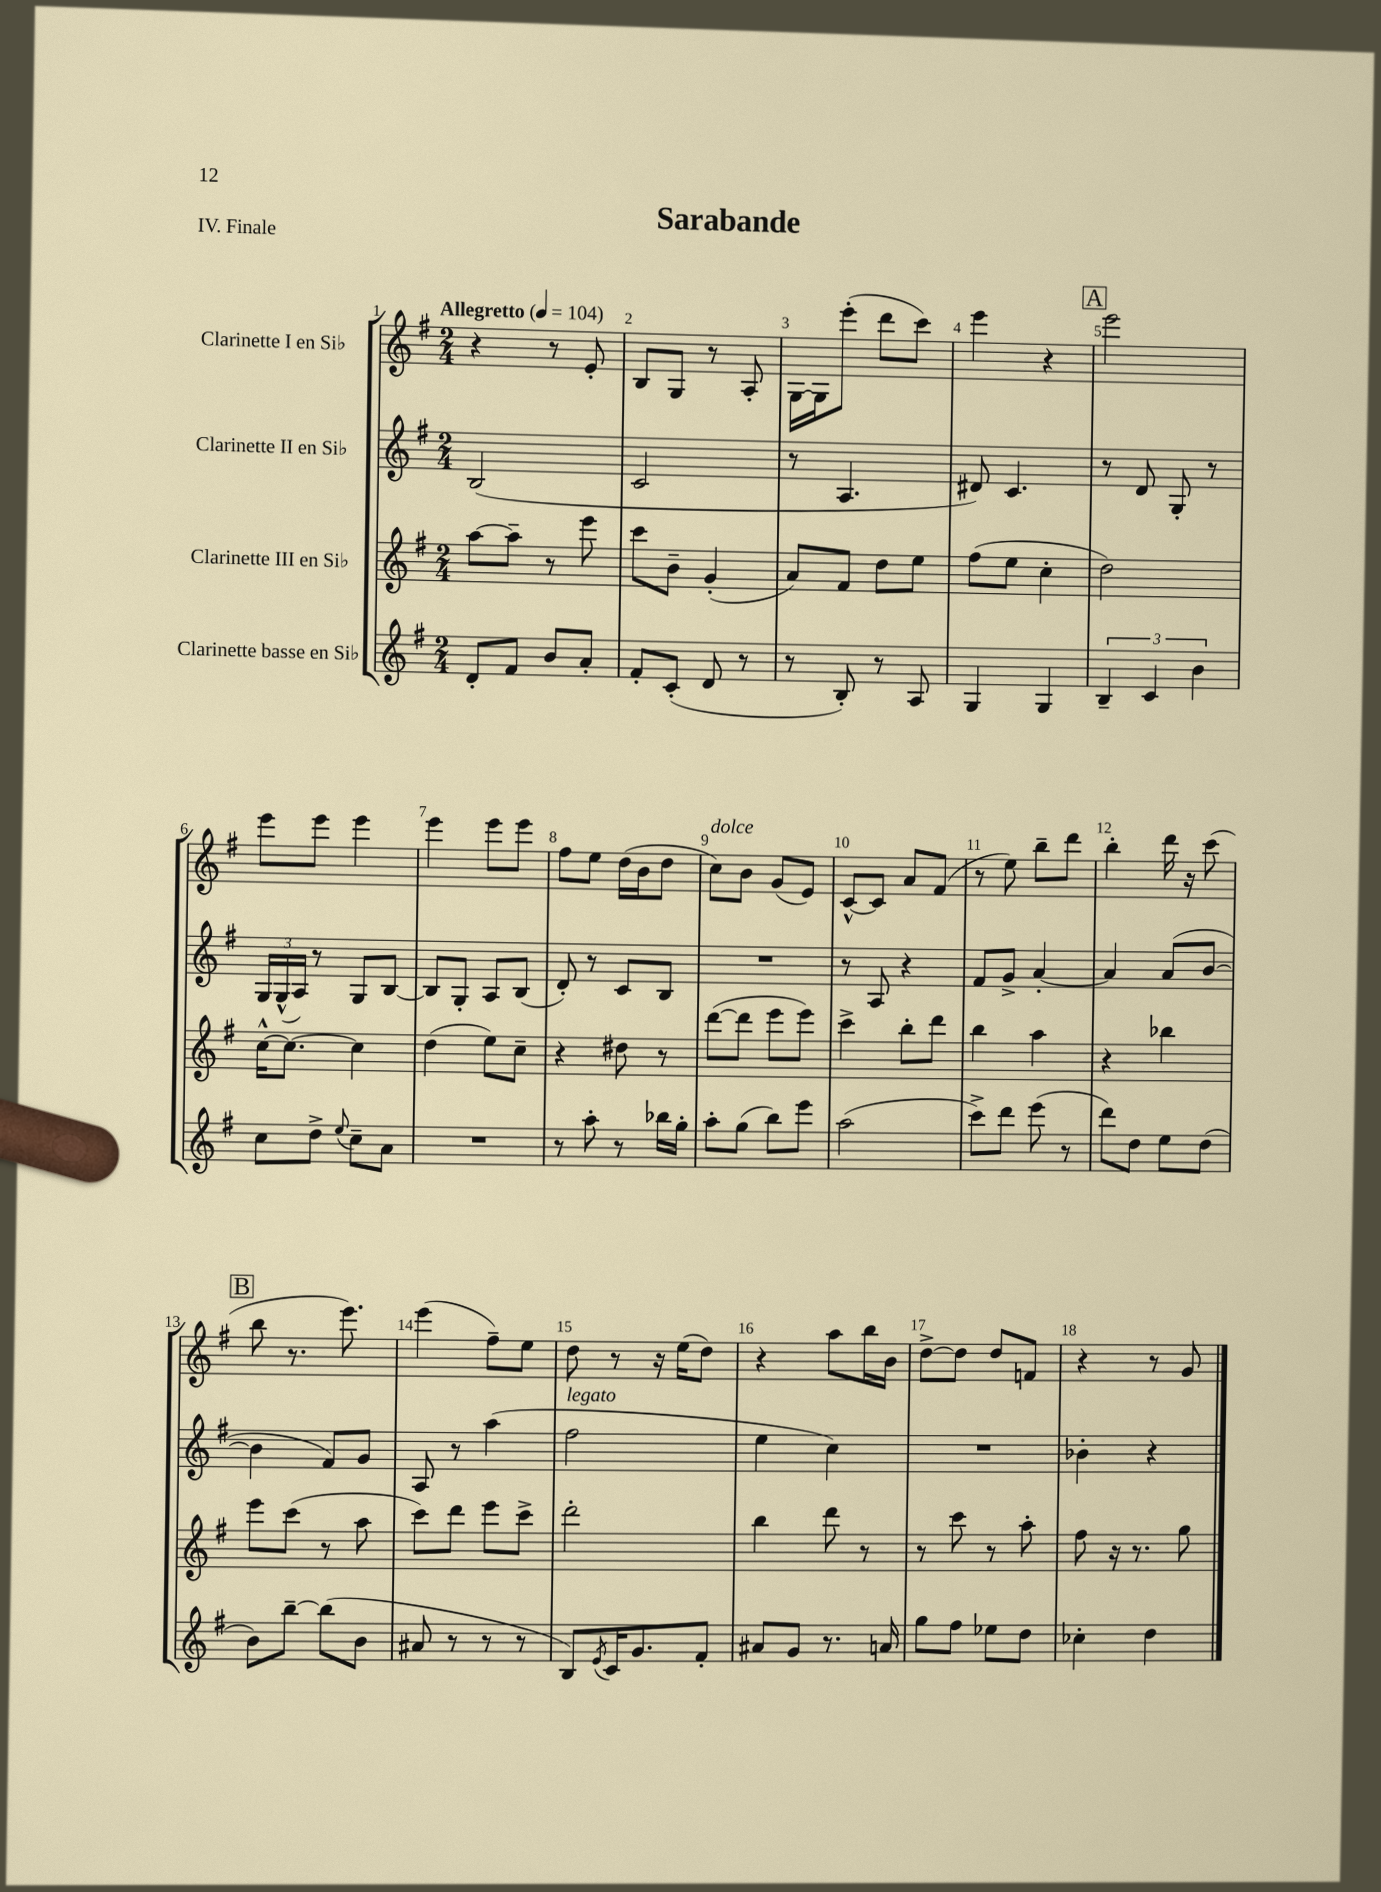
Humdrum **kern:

**kern	**kern	**kern	**kern
*staff4	*staff3	*staff2	*staff1
*clefG2	*clefG2	*clefG2	*clefG2
*k[f#]	*k[f#]	*k[f#]	*k[f#]
*M2/4	*M2/4	*M2/4	*M2/4
*MM104	*MM104	*MM104	*MM104
8d'	[8aa	(2B	4r
8f#	8aa~]	.	.
8b	8r	.	8r
8a'	8eee	.	8e'
=	=	=	=
8f#'	8ccc	2c	8B
(8c'	8b~	.	8G
8d	(4g'	.	8r
8r	.	.	8A'
=	=	=	=
8r	8a)	8r	[16G
.	.	.	16G]
8B')	8f#	4.A	(8eee'
8r	8dd	.	8ddd
8A	8ee	.	8ccc)
=	=	=	=
4G	(8ff#	8d#)	4eee
.	8ee	4.c	.
4G	4cc'	.	4r
=	=	=	=
6B~	2dd)	8r	2eee
.	.	8d	.
6c	.	.	.
.	.	8G'	.
6b	.	.	.
.	.	8r	.
=	=	=	=
8cc	[16cc^^	24G	8eee
.	.	(24G^^	.
.	8.cc_	.	.
.	.	24A)	.
8dd^	.	8r	8eee
8qqee	.	.	.
8cc~	4cc]	8G	4eee
8a	.	[8B	.
=	=	=	=
2r	(4dd	8B]	4eee
.	.	8G'	.
.	8ee)	8A	8eee
.	8cc~	(8B	8eee
=	=	=	=
8r	4r	8d')	8ff#
8aa'	.	8r	8ee
8r	8dd#	8c	(16dd
.	.	.	16b
16bb-	8r	8B	8dd
16gg'	.	.	.
=	=	=	=
8aa'	([8ddd	2r	8cc)
(8gg	8ddd]	.	8b
8bb)	8eee	.	(8g
8eee	8eee)	.	8e)
=	=	=	=
(2aa	4ccc^	8r	[8c^^
.	.	8A	8c]
.	8bb'	4r	8a
.	8ddd	.	(8f#
=	=	=	=
8ccc^)	4bb	8f#	8r
8ddd	.	8g^	8ee)
(8eee	4aa	[4a'	8bb~
8r	.	.	8ddd
=	=	=	=
8ddd)	4r	4a]	4bb'
8dd	.	.	.
8ee	4bb-	(8a	16ddd
.	.	.	16r
(8dd	.	[8b	(8ccc
=	=	=	=
8b)	8eee	4b]	8bb
[8bb~	(8ccc	.	8.r
(8bb]	8r	8f#)	.
.	.	.	8.eee)
8b	8aa	8g	.
=	=	=	=
8a#	8ccc)	8A	(4eee
8r	8ddd	8r	.
8r	8eee	(4aa	8ff#~)
8r	8ccc^	.	8ee
=	=	=	=
8B)	2ddd'	2ff#	8dd
8qe	.	.	.
16c	.	.	8r
8.g	.	.	.
.	.	.	16r
.	.	.	(16ee
8f#'	.	.	8dd)
=	=	=	=
8a#	4bb	4ee	4r
8g	.	.	.
8.r	8ddd	4cc)	8aa
.	8r	.	16bb
16a	.	.	16b
=	=	=	=
8gg	8r	2r	[8dd^
8ff#	8ccc	.	8dd]
8ee-	8r	.	8dd
8dd	8aa'	.	8f
=	=	=	=
4cc-'	8ff#	4b-'	4r
.	16r	.	.
.	8.r	.	.
4dd	.	4r	8r
.	8gg	.	8g
==	==	==	==
*-	*-	*-	*-
